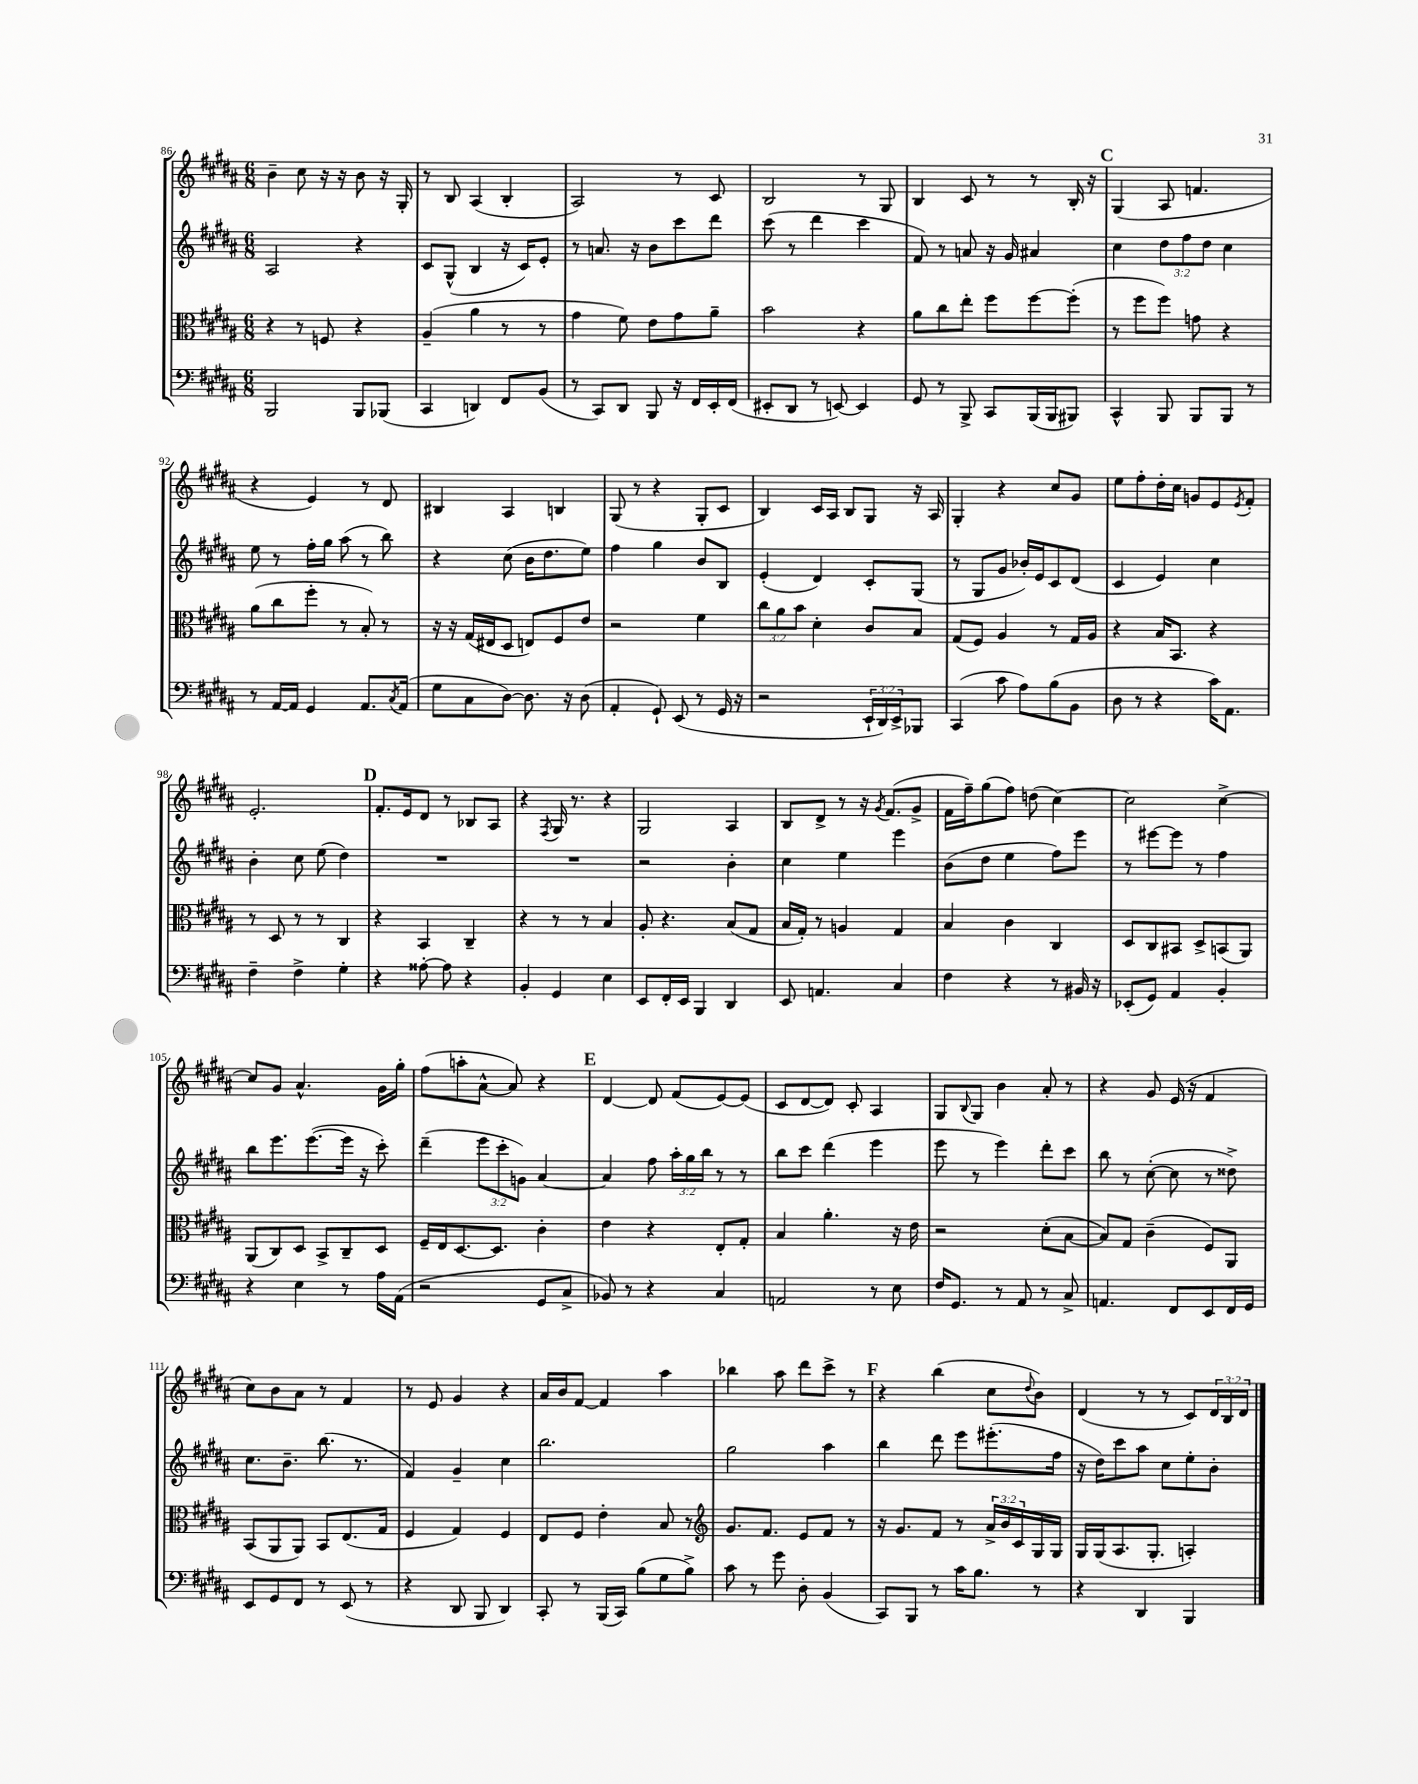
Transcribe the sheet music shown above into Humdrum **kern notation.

**kern	**kern	**kern	**kern
*staff4	*staff3	*staff2	*staff1
*clefF4	*clefC3	*clefG2	*clefG2
*k[f#c#g#d#a#]	*k[f#c#g#d#a#]	*k[f#c#g#d#a#]	*k[f#c#g#d#a#]
*M6/8	*M6/8	*M6/8	*M6/8
2BBB	4r	2A#	4b~
.	8r	.	8cc#
.	8F	.	16r
.	.	.	16r
8BBB	4r	4r	8b
(8BBB-	.	.	16r
.	.	.	16G#'
=	=	=	=
4CC#	(4A#~	8c#	8r
.	.	(8G#^^	8B
4DD)	4a#	4B	(4A#
8FF#	8r	16r	4B'
.	.	16c#)	.
(8BB	8r	8e'	.
=	=	=	=
8r	4g#	8r	2A#)
8CC#)	.	8.a	.
8DD#	8f#)	.	.
.	.	16r	.
8BBB	8e	8b	.
16r	8g#	8ccc#	8r
16FF#	.	.	.
16EE'	8a#~	8ddd#	8c#
(16FF#	.	.	.
=	=	=	=
8EE#'	2b	(8ccc#	2B
8DD#	.	8r	.
8r	.	4ddd#	.
[8EE)	.	.	.
4EE]	4r	4ccc#	8r
.	.	.	8G#
=	=	=	=
8GG#	8a#	8f#)	4B
8r	8cc#	8r	.
8BBB^	8ee'	8a	8c#
8CC#	8ff#	16r	8r
.	.	16g#	.
(16BBB	[8ff#	4a#	8r
16BBB	.	.	.
8BBB#)	(8ff#']	.	16B'
.	.	.	16r
=	=	=	=
4CC#^^	8r	4cc#	(4G#
.	8ff#	.	.
8BBB	8ff#)	12dd#	8A#
.	.	12ff#	.
8BBB	8g	.	4.f
.	.	12dd#	.
8BBB	4r	4cc#	.
8r	.	.	.
=	=	=	=
8r	(8a#	8ee	4r
[16AA#	8cc#	8r	.
16AA#]	.	.	.
4GG#	8ff#'	16ff#'	4e)
.	.	16gg#	.
.	8r	(8aa#	.
8.AA#	8B')	8r	8r
.	8r	8bb)	8d#
8qC#	.	.	.
(16AA#	.	.	.
=	=	=	=
8G#	16r	4r	4B#
.	16r	.	.
8C#	(16G#	.	.
.	16E#	.	.
[8D#)	8D#	(8cc#	4A#
8.D#]	8E)	16b	.
.	.	8.dd#	.
.	8F#	.	4B
16r	.	.	.
(8D#	8e	8ee)	.
=	=	=	=
4AA#'	2r	4ff#	(8G#
.	.	.	8r
8GG#`)	.	4gg#	4r
(8EE	.	.	.
8r	4f#	8b	8G#'
16GG#	.	8B	8c#
16r	.	.	.
=	=	=	=
2r	12cc#	(4e'	4B)
.	12a#	.	.
.	12b	.	.
.	4d#'	4d#)	16c#
.	.	.	16A#
.	.	.	8B
24EE`	8c#	8c#'	8G#
24DD#)	.	.	.
24EE^	.	.	.
8BBB-	8B	(8G#	16r
.	.	.	16A#
=	=	=	=
(4CC#	(8G#	8r	4G#'
.	8F#)	8G#	.
8c#	4A#	8g#	4r
8A#)	.	16b-')	.
.	.	16e	.
(8B	8r	8c#	8cc#
8BB	16G#	(8d#	8g#
.	16A#	.	.
=	=	=	=
8D#	4r	4c#	8ee
8r	.	.	8ff#'
4r	16B	4e)	16dd#'
.	8.BB	.	16cc#
.	.	.	8g
16c#)	4r	4cc#	8e
8.AA#	.	.	.
.	.	.	8qe
.	.	.	8f#'
=	=	=	=
4F#~	8r	4b'	2.e'
.	8D#	.	.
4F#^	8r	8cc#	.
.	8r	(8ee	.
4G#'	4C#	4dd#)	.
=	=	=	=
4r	4r	2.r	8.f#'
.	.	.	16e
[8A##'	4BB	.	8d#
8A##]	.	.	8r
4r	4C#~	.	8B-
.	.	.	8A#
=	=	=	=
4BB'	4r	2.r	4r
.	.	.	8qF#
4GG#	8r	.	16G#
.	.	.	8.r
.	8r	.	.
4E	4B	.	4r
=	=	=	=
8EE	8A#'	2r	2G#
16FF#'	4.r	.	.
16EE	.	.	.
4BBB	.	.	.
4DD#	(8B	4b'	4A#
.	8G#	.	.
=	=	=	=
8EE	16B	4cc#	8B
.	16G#')	.	.
4.AA	8r	.	8d#^
.	4A	4ee	8r
.	.	.	16r
.	.	.	8qg#
.	.	.	(8.f#
4C#	4G#	4eee	.
.	.	.	8g#^
=	=	=	=
4F#	4B	(8b	16f#
.	.	.	16ff#~)
.	.	8dd#	(8gg#
4r	4c#	4ee	8ff#)
.	.	.	(8dd
8r	4C#	8ff#)	[4cc#)
16BB#	.	8eee	.
16r	.	.	.
=	=	=	=
(8EE-'	8D#	8r	2cc#]
8GG#)	8C#	[8eee#	.
4AA#	8BB#	8eee#]	.
.	8D#^	8r	.
4BB'	(8BB	4ff#	[4cc#^
.	8AA#)	.	.
=	=	=	=
4r	(8AA#	8bb	8cc#]
.	8C#)	8.eee	8g#
4E	8D#	.	4.a#^^
.	.	([8.eee	.
.	8BB^	.	.
8r	8C#~	16eee]	.
.	.	16r	.
16A#	8D#	8ccc#')	16g#
(16AA#	.	.	16gg#'
=	=	=	=
2r	16F#~	(4ddd#~	(8ff#
.	16E	.	.
.	[8.D#	.	8aa'
.	.	12eee	[8a#^^
.	8.D#]	.	.
.	.	12ccc#'	.
.	.	.	8a#])
.	.	12g)	.
8GG#	4c#'	[4a#	4r
8C#^	.	.	.
=	=	=	=
8BB-)	4e	4a#]	[4d#
8r	.	.	.
4r	4r	8ff#	8d#]
.	.	24aa#'	(8f#
.	.	24gg#	.
.	.	24bb	.
4C#	8E'	8r	[8e)
.	8G#'	8r	(8e]
=	=	=	=
2AA	4B	8bb	8c#
.	.	8ccc#	[8d#
.	4.a#'	(4ddd#	8d#])
.	.	.	8c#'
8r	.	4eee	4A#
8E	16r	.	.
.	16e	.	.
=	=	=	=
16F#	2r	8eee	8G#
8.GG#	.	.	.
.	.	.	8qqB
.	.	8r	8G#
8r	.	4eee)	4b
8AA#	.	.	.
8r	(8d#'	8ddd#'	8a#'
8C#^	[8B	8ccc#	8r
=	=	=	=
4.AA	8B])	8bb	4r
.	8G#	8r	.
.	(4c#~	([8cc#'	8g#
8FF#	.	8cc#]	(16e
.	.	.	16r
8EE	8F#)	8r	4f#
16FF#	8AA#	8dd##^)	.
16GG#	.	.	.
=	=	=	=
8EE	(8BB	8.cc#	8cc#)
8GG#	8AA#	.	8b
.	.	8.b~	.
8FF#	8AA#)	.	8a#
8r	8BB	(8.bb	8r
(8EE	(8.E	.	4f#
.	.	8.r	.
8r	.	.	.
.	16G#	.	.
=	=	=	=
4r	4F#	4f#)	8r
.	.	.	8e
8DD#	4G#)	4g#~	4g#
8BBB	.	.	.
4DD#)	4F#	4cc#	4r
=	=	=	=
8CC#'	8E	2.bb	16a#
.	.	.	16b
8r	8F#	.	[8f#
(16BBB	4e'	.	4f#]
16CC#)	.	.	.
(8B	.	.	.
8G#	8B	.	4aa#
8B^)	8r	.	.
=	=	=	=
*	*clefG2	*	*
8c#	8.g#	2gg#	4bb-
8r	.	.	.
.	8.f#	.	.
8g#	.	.	8aa#
8D#'	8e	.	8ddd#
(4BB	8f#	4aa#	8ccc#^
.	8r	.	8r
=	=	=	=
8CC#)	16r	4bb	4r
.	8.g#	.	.
8BBB	.	.	.
8r	8f#	8ddd#	(4bb
16c#	8r	8eee	.
8.B	.	.	.
.	24a#^	(8.eee#'	8cc#
.	24b	.	.
.	24c#	.	.
.	.	.	8qqdd#
8r	16G#	.	8b)
.	16G#	16ff#	.
=	=	=	=
4r	16G#	16r	(4d#
.	(16G#	16dd#)	.
.	8.A#	8ccc#	.
4DD#	.	8aa#	8r
.	8.G#'	.	.
.	.	8cc#	8r
4BBB	4A')	8ee'	8c#)
.	.	8b'	24d#
.	.	.	24B
.	.	.	24d#
==	==	==	==
*-	*-	*-	*-
